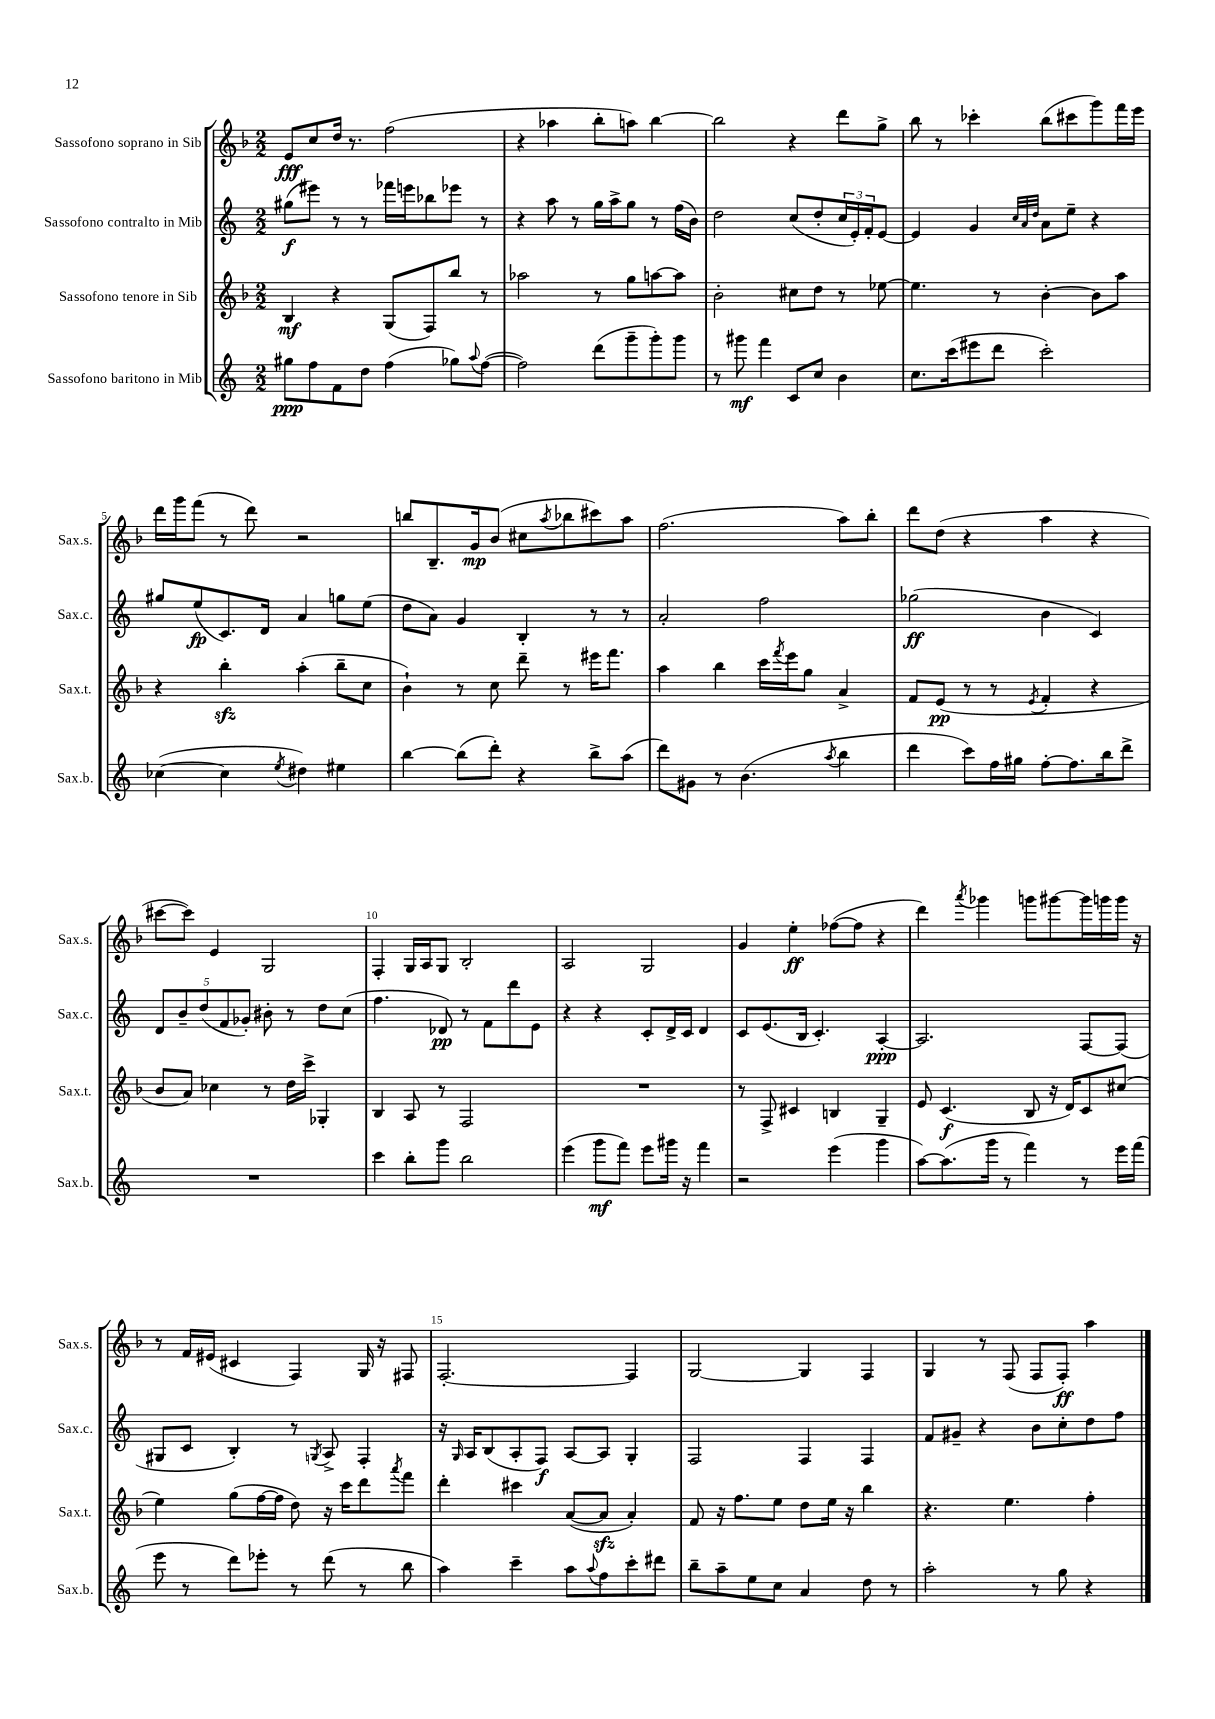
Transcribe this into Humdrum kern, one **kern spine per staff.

**kern	**kern	**kern	**kern
*staff4	*staff3	*staff2	*staff1
*clefG2	*clefG2	*clefG2	*clefG2
*k[]	*k[b-]	*k[]	*k[b-]
*M2/2	*M2/2	*M2/2	*M2/2
8gg#	4B-	(8gg#	8e
8ff	.	8eee#)	8cc
8f	4r	8r	16dd
.	.	.	8.r
8dd	.	8r	.
(4ff	(8G	16fff-	(2ff
.	.	16eee	.
.	8F)	8bb-	.
8gg-)	8bb-	8eee-	.
8qqaa	.	.	.
([8ff	8r	8r	.
=	=	=	=
2ff])	2aa-	4r	4r
.	.	8aa	4aa-
.	.	8r	.
(8ddd	8r	16gg	8bb-'
.	.	16aa^	.
8ggg~	8gg	8gg	8aa)
8ggg')	[8aa	8r	[4bb-
8ggg	8aa]	(16ff	.
.	.	16b)	.
=	=	=	=
8r	2b-'	2dd	2bb-]
8ggg#	.	.	.
4fff	.	.	.
8c	8cc#	(8cc	4r
8cc	8dd	8dd'	.
4b	8r	24cc	8ddd
.	.	24e')	.
.	.	24f'	.
.	[8ee-	[8e	8gg^
=	=	=	=
8.cc	4.ee-]	4e]	8bb-
.	.	.	8r
(16ccc	.	.	.
8eee#	.	4g	4ccc-'
8ddd	8r	.	.
.	.	32qqcc	.
.	.	32qqa	.
.	.	32qqdd	.
2ccc')	[4b-'	8a	(8bb-
.	.	8ee~	8ccc#
.	8b-]	4r	8ggg)
.	8aa	.	16fff
.	.	.	16eee
=	=	=	=
([4cc-	4r	8gg#	16ddd
.	.	.	16ggg
.	.	(8ee	(8fff
4cc-]	4bb-'	8.c)	8r
.	.	.	8ddd)
.	.	16d	.
8qee	.	.	.
4dd#)	(4aa'	4a	2r
4ee#	8bb-~	8gg	.
.	8cc	(8ee	.
=	=	=	=
[4bb	4b-`)	8dd	8bb
.	.	8a)	8.B-~
(8bb]	8r	4g	.
.	.	.	16g
8ddd')	8cc	.	(8b-
4r	8ddd~	4B'	8cc#
.	.	.	8qaa
.	8r	.	8bb-
8bb^	16eee#	8r	8ccc#)
.	8.fff	.	.
(8aa	.	8r	8aa
=	=	=	=
8ddd)	4aa	2a'	(2.ff
8g#	.	.	.
8r	4bb-	.	.
(4.b	.	.	.
.	16ccc	2ff	.
.	8qfff	.	.
.	16eee	.	.
.	8gg	.	.
8qaa	.	.	.
4bb	4a^	.	8aa)
.	.	.	8bb-'
=	=	=	=
4ddd	8f	(2gg-	8ddd
.	(8e	.	(8dd
8ccc)	8r	.	4r
16ff	8r	.	.
16gg#	.	.	.
.	8qe	.	.
[8ff'	4f'	4b	4aa
8.ff]	.	.	.
.	4r	4c)	4r
16bb	.	.	.
8ddd^	.	.	.
=	=	=	=
1r	8b-	10d	[8ccc#
.	.	10b~	.
.	8a)	.	8ccc#])
.	.	(10dd	.
.	4cc-	.	4e
.	.	10f	.
.	.	10g-')	.
.	8r	8b#'	2G
.	16dd	8r	.
.	16ccc^	.	.
.	4G-'	8dd	.
.	.	(8cc	.
=	=	=	=
4ccc	4B-	4.ff	4F'
8bb'	8A	.	16G
.	.	.	16A
8ggg	8r	8d-)	8G
2bb	2F	8r	2B-'
.	.	8f	.
.	.	8ddd	.
.	.	8e	.
=	=	=	=
(4eee	1r	4r	2A
8ggg	.	4r	.
8fff)	.	.	.
8eee	.	8c'	2G
16ggg#	.	16d^	.
16r	.	16c	.
4fff	.	4d	.
=	=	=	=
2r	8r	8c	4g
.	8F^	(8.e	.
.	4c#	.	4ee'
.	.	16B	.
.	.	4.c')	.
(4eee	4B	.	([8ff-
.	.	.	8ff-]
4ggg	4G~	[4A'	4r
=	=	=	=
[8aa)	8e	2.A]	4ddd)
(8.aa]	(4.c	.	.
.	.	.	8qaaa
.	.	.	4ggg-
16ggg	.	.	.
8r	.	.	.
4fff)	8B-	.	8ggg
.	16r	.	[8ggg#
.	16d)	.	.
8r	8c	[8F	16ggg#]
.	.	.	16ggg
16eee	(8cc#	(8F]	16ggg
(16fff	.	.	16r
=	=	=	=
8eee	4ee)	8G#	8r
8r	.	8c	16f
.	.	.	(16e#
8ddd)	(8gg	4B')	4c#
8eee-'	[16ff	.	.
.	16ff]	.	.
8r	8dd)	8r	4F)
.	.	8qG	.
(8ddd	16r	8A^	.
.	16ccc	.	.
8r	8ddd	4F'	16G
.	.	.	16r
.	8qaaa	.	.
8bb	8fff	.	8F#
=	=	=	=
4aa)	4ddd'	16r	[2.F'
.	.	16qqG	.
.	.	16A	.
.	.	(8B	.
4ccc~	4ccc#	8A'	.
.	.	8F)	.
8aa	([8a	[8A	.
8qqaa	.	.	.
8ff	8a]	8A]	.
8ccc'	4a')	4G'	4F]
8ddd#	.	.	.
=	=	=	=
8bb~	8f	2F	[2G
8aa~	16r	.	.
.	8.ff	.	.
8ee	.	.	.
8cc	8ee	.	.
4a	8dd	4F	4G]
.	16ee	.	.
.	16r	.	.
8dd	4bb-	4F	4F
8r	.	.	.
=	=	=	=
2aa'	4.r	8f	4G
.	.	8g#~	.
.	.	4r	8r
.	4.ee	.	(8F
8r	.	8b	8F
8gg	.	8cc'	8F')
4r	4ff'	8dd	4aa
.	.	8ff	.
==	==	==	==
*-	*-	*-	*-
